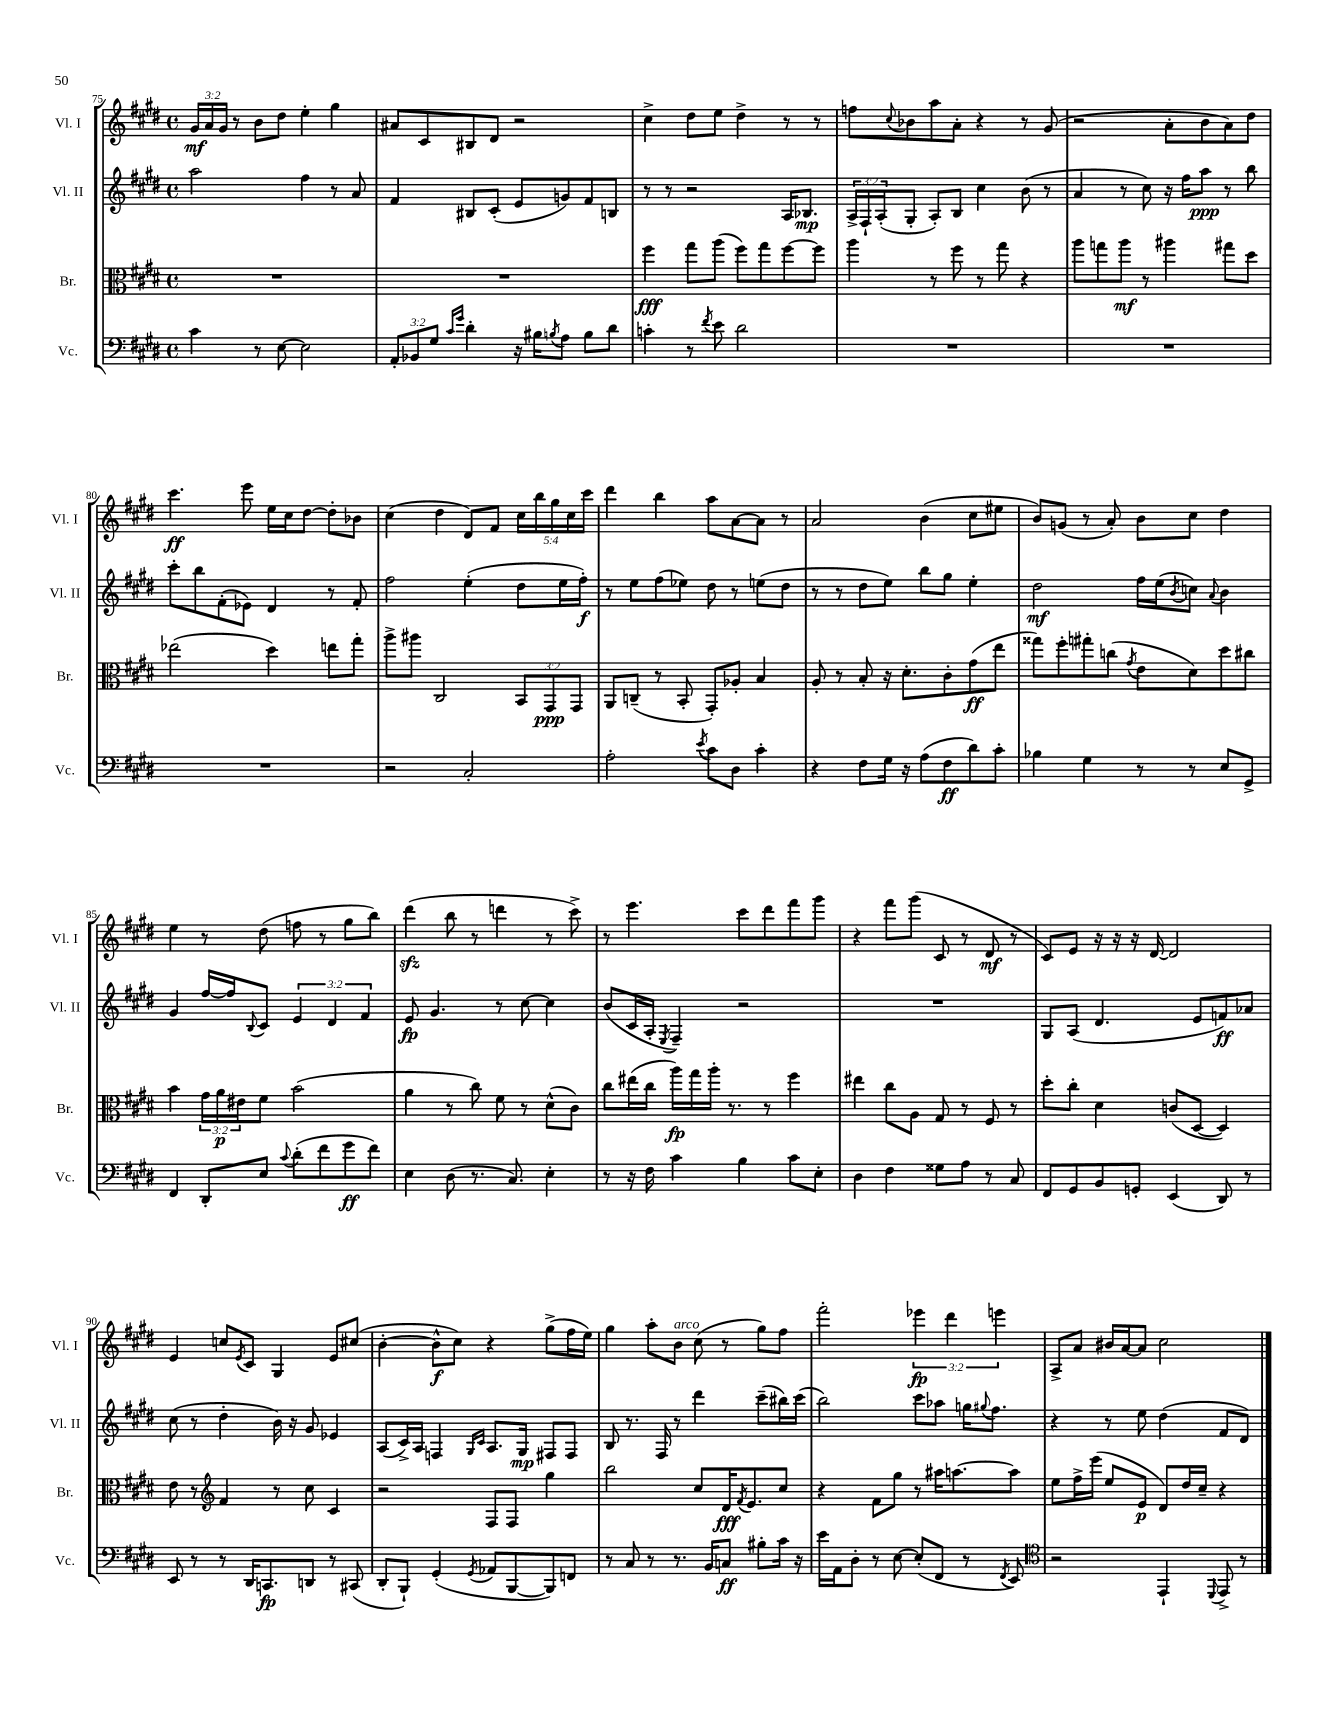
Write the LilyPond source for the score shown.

<<
\new StaffGroup <<
\new Staff = "s0" \with { instrumentName = "Vl. I" shortInstrumentName = "Vl. I" } {
    \clef treble \key e \major \defaultTimeSignature \time 4/4 \override Staff.TupletNumber.text = #tuplet-number::calc-fraction-text
    \tuplet 3/2 { gis'16\mf a'16 gis'16 } r8 b'8 dis''8 e''4-. gis''4 |
    ais'8 cis'8 bis8 dis'8 r2 |
    cis''4-> dis''8 e''8 dis''4-> r8 r8 |
    f''8 \appoggiatura { cis''8 } bes'8 a''8 a'8-. r4 r8 gis'8( |
    r2 a'8-. b'8 a'8) dis''8 |
    cis'''4.\ff e'''8 e''16 cis''16 dis''8~ dis''8-. bes'8 |
    cis''4( dis''4 dis'8) fis'8 \tuplet 5/4 { cis''16 b''16 gis''16 cis''16 cis'''16 } |
    dis'''4 b''4 a''8 a'8~ a'8 r8 |
    a'2 b'4( cis''8 eis''8 |
    b'8) g'8( r8 a'8-.) b'8 cis''8 dis''4 |
    e''4 r8 dis''8( f''8 r8 gis''8 b''8) |
    dis'''4\sfz( b''8 r8 d'''4 r8 cis'''8->) |
    r8 e'''4. cis'''8 dis'''8 fis'''8 gis'''8 |
    r4 fis'''8 gis'''8( cis'8 r8 dis'8\mf r8 |
    cis'8) e'8 r16 r16 r16 dis'16~ dis'2 |
    e'4 c''8 \acciaccatura { e'8 } cis'8 gis4 e'8 cis''8( |
    b'4~-. b'8-^\f cis''8) r4 gis''8->( fis''16 e''16) |
    gis''4 a''8-. b'8^\markup { \italic "arco" } cis''8( r8 gis''8) fis''8 |
    fis'''2-. \tuplet 3/2 { ees'''4\fp dis'''4 e'''4 } |
    a8-> a'8 bis'16 a'16~ a'8 cis''2 \bar "|." |
}
\new Staff = "s1" \with { instrumentName = "Vl. II" shortInstrumentName = "Vl. II" } {
    \clef treble \key e \major \defaultTimeSignature \time 4/4 \override Staff.TupletNumber.text = #tuplet-number::calc-fraction-text
    a''2 fis''4 r8 a'8 |
    fis'4 bis8 cis'8-.( e'8 g'8) fis'8 b8 |
    r8 r8 r2 a16 bes8.\mp |
    \tuplet 3/2 { a16-> fis16-! a16-.( } gis8-. a8-.) b8 cis''4 b'8( r8 |
    a'4 r8 cis''8) r16 fis''16 a''8\ppp r8 b''8 |
    cis'''8-. b''8 fis'8-.( ees'8) dis'4 r8 fis'8-. |
    fis''2 e''4-.( dis''8 e''16 fis''16-.\f) |
    r8 e''8 fis''8( ees''8) dis''8 r8 e''8( dis''8 |
    r8 r8 dis''8 e''8) b''8 gis''8 e''4-. |
    dis''2\mf fis''16 e''16( \acciaccatura { b'8 } c''8) \appoggiatura { a'8 } b'4 |
    gis'4 fis''16~ fis''16 \appoggiatura { b8 } cis'8 \tuplet 3/2 { e'4 dis'4 fis'4 } |
    e'8\fp gis'4. r8 cis''8~ cis''4 |
    b'8( cis'16 a16-. \acciaccatura { e8 } fis4--) r2 |
    R1 |
    gis8 a8( dis'4. e'8 f'8\ff) aes'8 |
    cis''8( r8 dis''4-. b'16) r16 gis'8 ees'4 |
    a8( cis'16->) a16 f4 \grace { gis16 cis'16 } a8. gis16\mp fis8 fis8 |
    b8 r8. fis16 r8 dis'''4 cis'''8--( bis''16) cis'''16( |
    b''2) cis'''8 aes''8 g''16 \appoggiatura { gis''8 } fis''8. |
    r4 r8 e''8 dis''4( fis'8 dis'8) \bar "|." |
}
\new Staff = "s2" \with { instrumentName = "Br." shortInstrumentName = "Br." } {
    \clef alto \key e \major \defaultTimeSignature \time 4/4 \override Staff.TupletNumber.text = #tuplet-number::calc-fraction-text
    R1 |
    R1 |
    fis''4\fff gis''8 a''8( fis''8) gis''8 fis''8~ fis''8 |
    a''4 r8 fis''8 r8 gis''8 r4 |
    a''8 g''8 a''8\mf r8 ais''4 gis''8 dis''8 |
    ees''2( dis''4) e''8 gis''8-. |
    a''8-> ais''8 cis2 \tuplet 3/2 { b,8 gis,8\ppp gis,8 } |
    a,8 c8--( r8 b,8-. gis,8-.) aes8-. b4 |
    a8-. r8 b8-. r16 dis'8.-. cis'8-. gis'8\ff( e''8 |
    gisis''8) fis''8-. gis''8-. c''8( \acciaccatura { gis'8 } e'8 dis'8) dis''8 cis''8 |
    b'4 \tuplet 3/2 { gis'16 a'16\p eis'16 } fis'8 b'2( |
    a'4 r8 cis''8) fis'8 r8 dis'8-^( cis'8) |
    cis''8 eis''16( cis''16 a''16\fp) gis''16 a''16-. r8. r8 fis''4 |
    eis''4 cis''8 a8 gis8 r8 fis8 r8 |
    dis''8-. cis''8-. dis'4 c'8( dis8~ dis4) |
    e'8 r8 \clef treble fis'4 r8 cis''8 cis'4 |
    r2 fis8 fis8 gis''4 |
    b''2 cis''8 dis'16\fff \acciaccatura { fis'8 } e'8. cis''8 |
    r4 fis'8 gis''8 r8 ais''16 a''8.~ a''8 |
    e''8 fis''16-> e'''16( e''8 e'8\p dis'8) dis''16 cis''16-- r4 \bar "|." |
}
\new Staff = "s3" \with { instrumentName = "Vc." shortInstrumentName = "Vc." } {
    \clef bass \key e \major \defaultTimeSignature \time 4/4 \override Staff.TupletNumber.text = #tuplet-number::calc-fraction-text
    cis'4 r8 e8~ e2 |
    \tuplet 3/2 { a,8-. bes,8 gis8 } \grace { cis'16 gis'16 } dis'4-. r16 bis16 \acciaccatura { b8 } a8 b8 dis'8 |
    c'4-. r8 \acciaccatura { fis'8 } e'8 dis'2 |
    R1 |
    R1 |
    R1 |
    r2 cis2-. |
    a2-. \acciaccatura { e'8 } cis'8 dis8 cis'4-. |
    r4 fis8 gis16 r16 a8( fis8\ff dis'8) cis'8-. |
    bes4 gis4 r8 r8 e8 gis,8-> |
    fis,4 dis,8-. e8 \appoggiatura { cis'8 } dis'8-.( fis'8 gis'8\ff fis'8) |
    e4 dis8( r8. cis8.) e4-. |
    r8 r16 fis16 cis'4 b4 cis'8 e8-. |
    dis4 fis4 gisis8 a8 r8 cis8 |
    fis,8 gis,8 b,8 g,8-. e,4( dis,8) r8 |
    e,8 r8 r8 dis,16 c,8.\fp d,8 r8 cis,8( |
    dis,8-. b,,8-!) gis,4-.( \acciaccatura { gis,8 } aes,8 b,,8~ b,,8) f,8 |
    r8 cis8 r8 r8. b,16 c8\ff bis8-. cis'16 r16 |
    e'16 a,16 dis8-. r8 e8~ e8-.( fis,8 r8 \acciaccatura { fis,8 } e,8) |
    \clef tenor r2 e,4-! \appoggiatura { dis,8 } e,8-> r8 \bar "|." |
}
>>
>>
\layout { \context { \Score currentBarNumber = #75 } }
